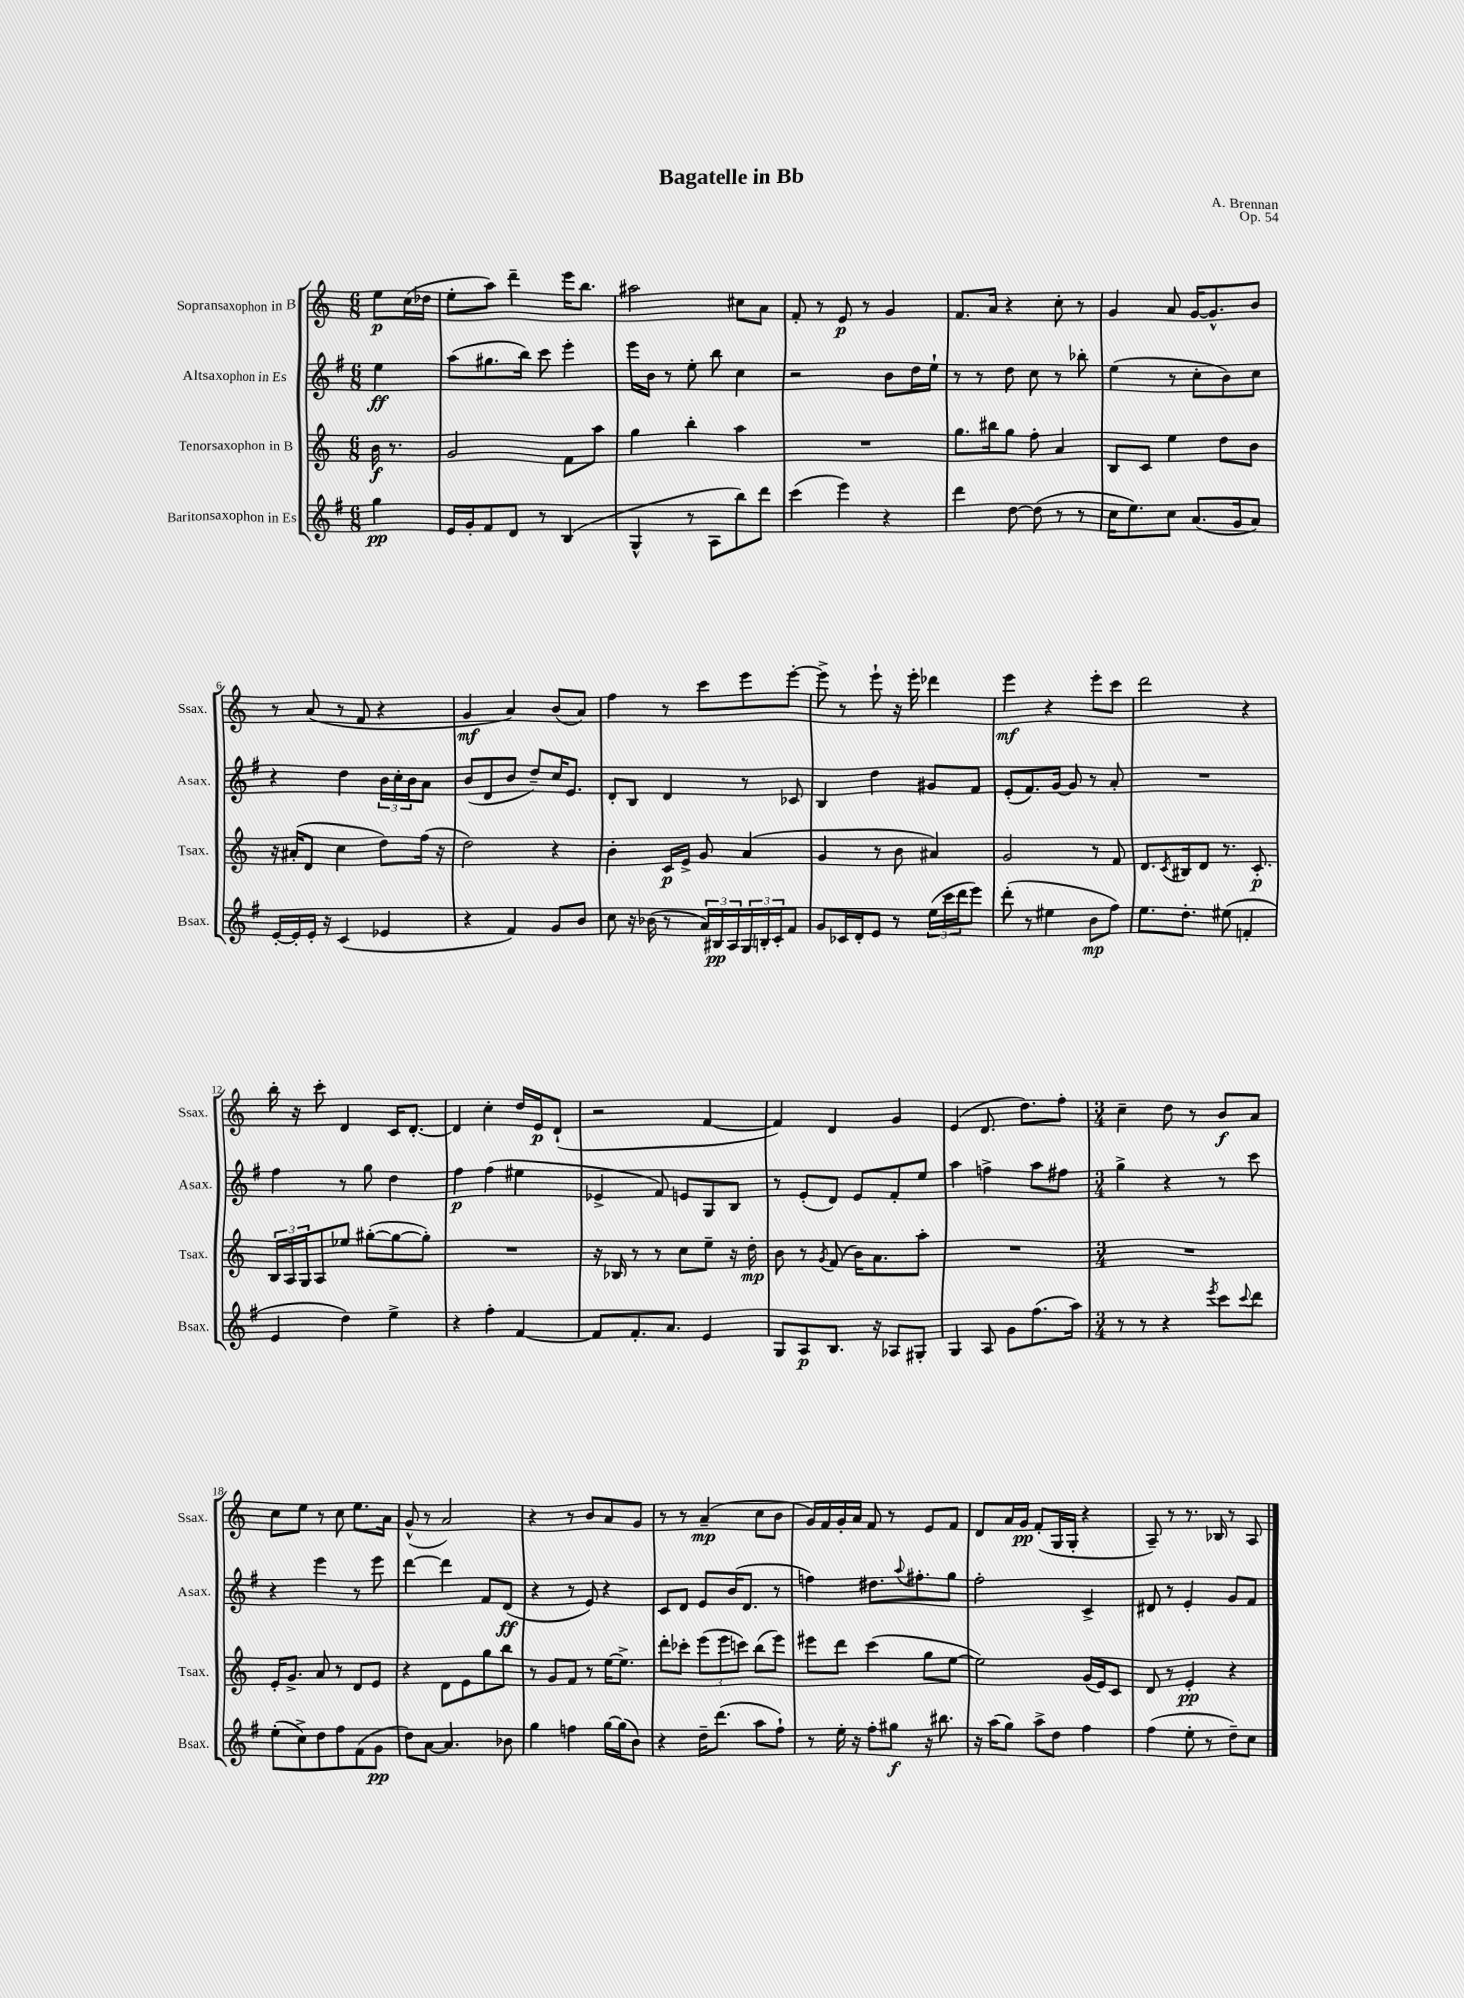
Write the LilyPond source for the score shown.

\header { title = "Bagatelle in Bb" composer = "A. Brennan" opus = "Op. 54" }
<<
\new StaffGroup <<
\new Staff = "s0" \with { instrumentName = "Sopransaxophon in B" shortInstrumentName = "Ssax." } {
    \clef treble \key c \major \numericTimeSignature \time 6/8 \partial 4
    e''8\p c''16( des''16 |
    e''8-. a''8) d'''4-- e'''16 b''8. |
    ais''2 cis''8 a'8 |
    f'8-. r8 e'8\p r8 g'4 |
    f'8. a'16 r4 c''8-. r8 |
    g'4 a'8 g'16~ g'8.-^ b'8 |
    r8 a'8( r8 f'8 r4 |
    g'4\mf a'4) b'8( a'8) |
    f''4 r8 c'''8 e'''8 e'''8~-. |
    e'''8-> r8 e'''8-! r16 e'''16-. des'''4 |
    e'''4\mf r4 e'''8-. c'''8 |
    d'''2 r4 |
    b''16-. r16 c'''8-. d'4 c'16 d'8.~-. |
    d'4 c''4-. d''16 e'16\p d'8-!( |
    r2 f'4~ |
    f'4) d'4 g'4 |
    e'4( d'8. d''8.) f''8-. |
    \numericTimeSignature \time 3/4 c''4-- d''8 r8 b'8\f a'8 |
    c''8 e''8 r8 c''8 e''8. a'16 |
    g'8-^( r8 a'2) |
    r4 r8 b'8 a'8 g'8 |
    r8 r8 a'4--\mp( c''8 b'8 |
    g'16) f'16 g'16-. a'16 f'8 r8 e'8 f'8 |
    d'8 a'16 g'16\pp f'8-.( g16 g16-. r4 |
    a8--) r8 r8. bes16 r8 a8 \bar "|." |
}
\new Staff = "s1" \with { instrumentName = "Altsaxophon in Es" shortInstrumentName = "Asax." } {
    \clef treble \key g \major \numericTimeSignature \time 6/8 \partial 4
    e''4\ff |
    a''8( gis''8. b''16) c'''8 e'''4-. |
    e'''16 b'16 r8 e''8-. b''8 c''4 |
    r2 b'8 d''16 e''16-! |
    r8 r8 d''8 c''8 r8 bes''8-. |
    e''4( r8 c''8-. b'8) c''8 |
    r4 d''4 \tuplet 3/2 { b'16 c''16-. b'16 } a'8 |
    b'8( d'8 b'8 d''8--) c''16 e'8. |
    d'8-. b8 d'4 r8 ces'8 |
    b4 d''4 gis'8 fis'8 |
    e'8-.( fis'8.) g'16~ g'8 r8 a'8-. |
    R2. |
    fis''4 r8 g''8 d''4 |
    fis''4\p fis''4( eis''4 |
    ees'4-> fis'8) e'8 g8 b8 |
    r8 e'8-.( d'8) e'8 fis'8-. e''8 |
    a''4 f''4-> a''8 fis''8 |
    \numericTimeSignature \time 3/4 g''4-> r4 r8 c'''8 |
    r4 e'''4 r8 e'''8 |
    d'''4~ d'''4 fis'8 d'8\ff( |
    r4 r8 e'8) r4 |
    c'8 d'8 e'8 b'16( d'8. r8 |
    f''4) dis''8. \appoggiatura { a''8 } fis''8.-. g''8 |
    fis''2-. c'4-> |
    dis'8 r8 e'4-. g'8 fis'8 \bar "|." |
}
\new Staff = "s2" \with { instrumentName = "Tenorsaxophon in B" shortInstrumentName = "Tsax." } {
    \clef treble \key c \major \numericTimeSignature \time 6/8 \partial 4
    b'16\f r8. |
    g'2 f'8 a''8 |
    g''4 b''4-. a''4 |
    R2. |
    g''8. bis''16 g''8 f''8-. a'4 |
    b8 c'8 e''4 d''8 b'8 |
    r16 ais'16-.( d'8 c''4 d''8) f''16( r16 |
    d''2) r4 |
    b'4-. c'16\p e'16-> g'8 a'4( |
    g'4 r8 b'8 ais'4) |
    g'2 r8 f'8 |
    d'8. \acciaccatura { c'8 } bis16 d'8 r8. c'8.-.\p |
    \tuplet 3/2 { b16 a16 g16 } a8 ees''8 gis''8~-.( gis''8~ gis''8-.) |
    R2. |
    r16 bes16 r8 r8 c''8 e''8-- r16 d''16-.\mp |
    b'8 r8 \acciaccatura { g'8 } f'8( b'16) a'8. a''8-. |
    R2. |
    \numericTimeSignature \time 3/4 R2. |
    e'16-. g'8.-> a'8 r8 d'8 e'8 |
    r4 d'8 e'8 g''8 b''8 |
    r8 g'8 f'8 r8 e''16~ e''8.-> |
    d'''8-. ces'''8-. \tuplet 3/2 { e'''8( e'''8 c'''8) } b''8( e'''8) |
    eis'''8 d'''8 c'''4( g''8 e''8~ |
    e''2) g'16( e'16) c'8 |
    d'8 r8 e'4-.\pp r4 \bar "|." |
}
\new Staff = "s3" \with { instrumentName = "Baritonsaxophon in Es" shortInstrumentName = "Bsax." } {
    \clef treble \key g \major \numericTimeSignature \time 6/8 \partial 4
    g''4\pp |
    e'16 g'16-. fis'8 d'8 r8 b4( |
    g4-^ r8 a8 b''8) d'''8 |
    c'''4( e'''4) r4 |
    d'''4 d''8~ d''8( r8 r8 |
    c''16 e''8.) c''8 a'8.( g'16 a'8) |
    e'16~-. e'16-. e'16-. r16 c'4( ees'4 |
    r4 fis'4) g'8 b'8 |
    c''8 r16 bes'16( r8 \tuplet 3/2 { a'16) bis16\pp a16 } \tuplet 3/2 { g16 b16-. c'16-. } fis'8 |
    g'8 ces'16 d'16-. e'8 r8 \tuplet 3/2 { e''16( c'''16 d'''16 } e'''8) |
    d'''8-.( r8 eis''4 b'8\mp fis''8) |
    e''8. d''8.-. eis''8( f'4-. |
    e'4 d''4) e''4-> |
    r4 fis''4-. fis'4~ |
    fis'8 fis'8.-. a'8. e'4 |
    g8 a8\p b8. r16 aes8 gis8-. |
    g4 a8 g'8 fis''8.( a''16) |
    \numericTimeSignature \time 3/4 r8 r8 r4 \acciaccatura { e'''8 } c'''8 \appoggiatura { c'''8 } d'''8 |
    e''8-.( c''8->) d''8 fis''8 fis'8( g'8\pp |
    d''8) a'8~ a'4. bes'8 |
    g''4 f''4 g''16~ g''16( b'8) |
    r4 d''16-- d'''8.( a''8 fis''8-!) |
    r8 e''16-. r16 fis''8-. gis''8\f r16 bis''8. |
    r16 a''16( g''8) a''8-> d''8 fis''4 |
    fis''4( e''8-. r8 d''8--) c''8 \bar "|." |
}
>>
>>
